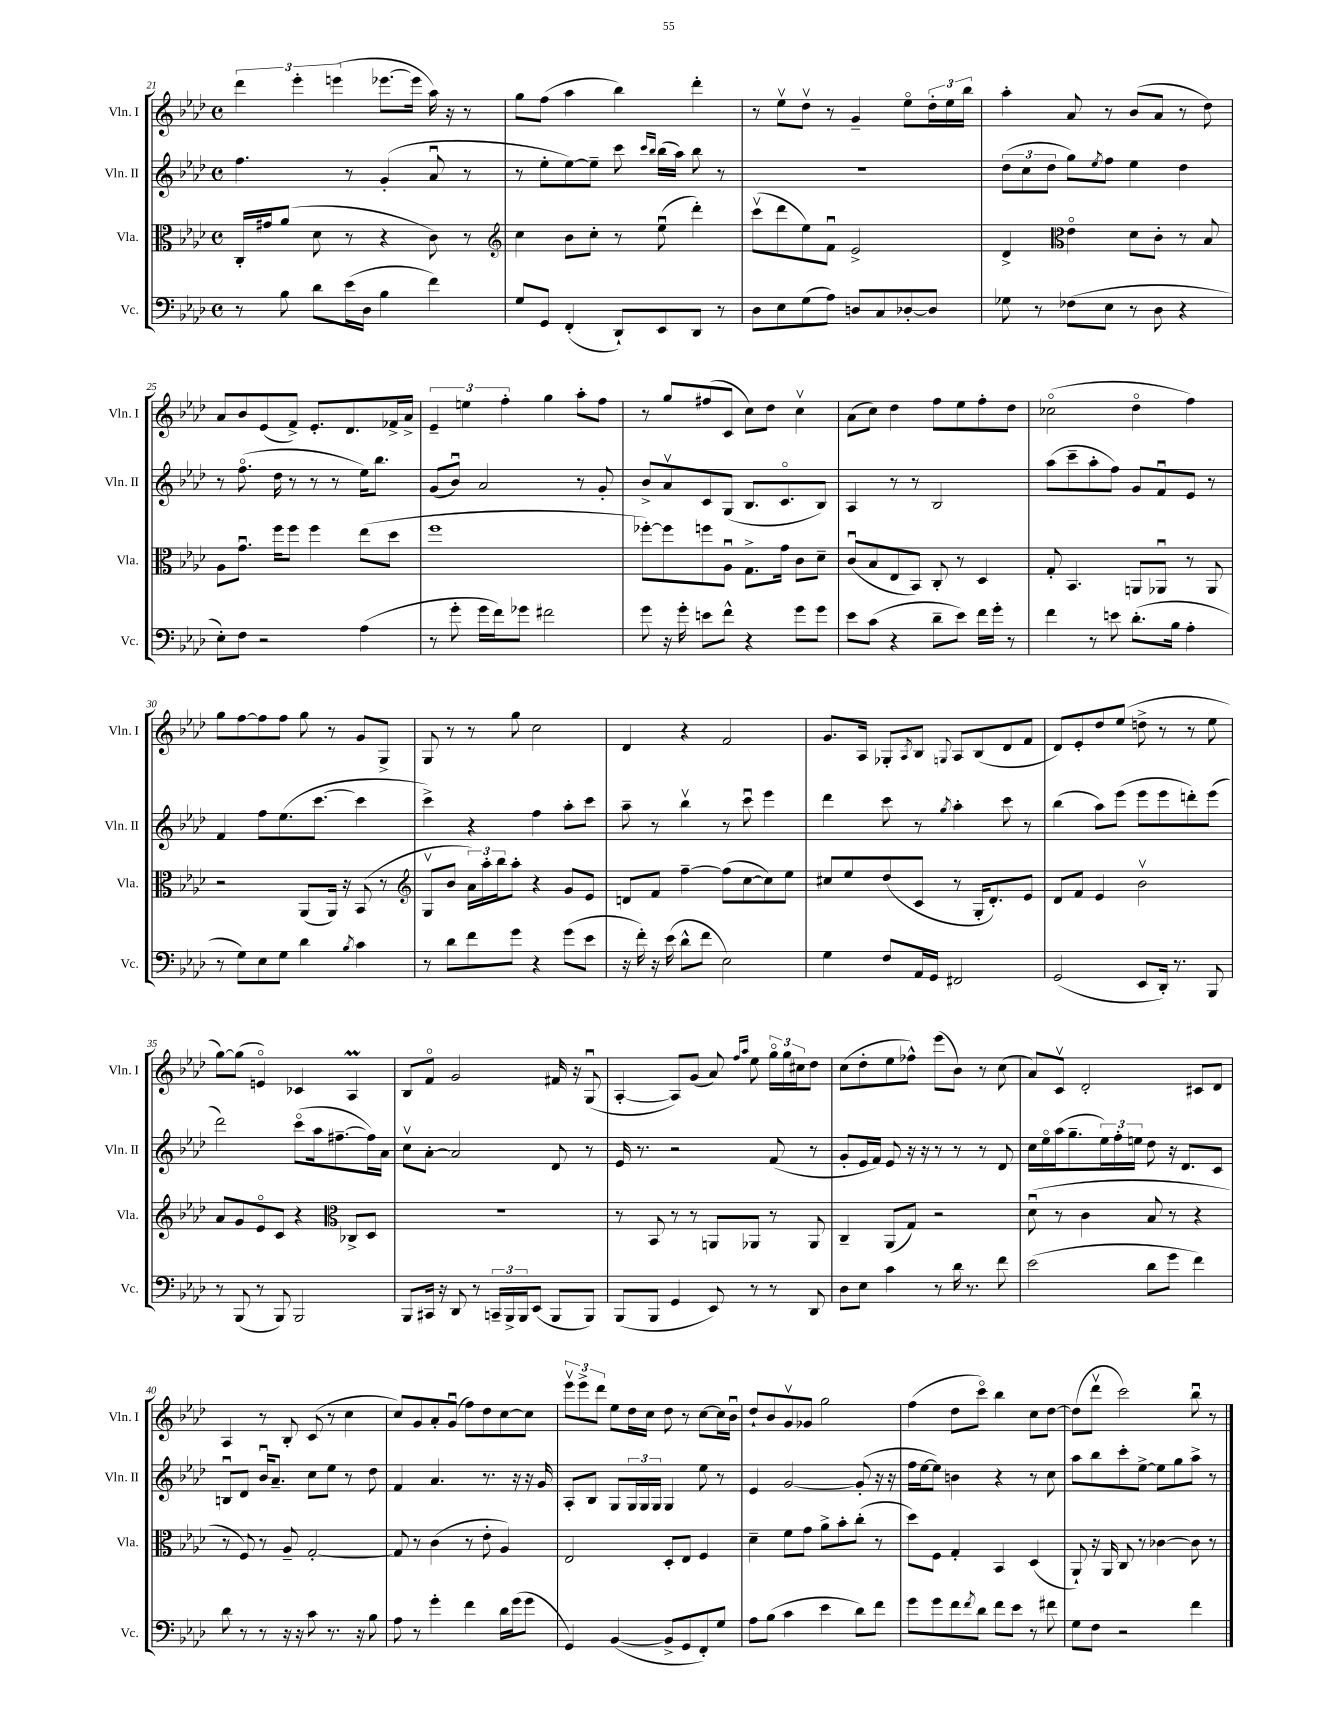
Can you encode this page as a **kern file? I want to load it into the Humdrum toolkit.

**kern	**kern	**kern	**kern
*staff4	*staff3	*staff2	*staff1
*clefF4	*clefC3	*clefG2	*clefG2
*k[b-e-a-d-]	*k[b-e-a-d-]	*k[b-e-a-d-]	*k[b-e-a-d-]
*M4/4	*M4/4	*M4/4	*M4/4
*met(c)	*met(c)	*met(c)	*met(c)
8r	16C'	4.ff	6ddd-
.	16g#	.	.
8B-	(8a-	.	.
.	.	.	6eee-'
8d-	8d-	.	.
.	.	.	(6eee
(16e-	8r	8r	.
16D-	.	.	.
4B-	4r	(4g'	[8.eee-
.	.	.	16eee-]
4f)	8c)	8a-u	16aa-)
.	.	.	16r
.	8r	8r	8r
=	=	=	=
*	*clefG2	*	*
8G	4cc	8r	8gg
8GG	.	8ee-'	(8ff
(4FF'	8b-	[8ee-)	4aa-
.	8cc'	8ee-~]	.
8DD-`)	8r	8ccc	4bb-)
.	.	16qqccc	.
.	.	16qqbb-	.
8EE-	(8ee-u	(16bb-	.
.	.	16aa-)	.
8DD-	4ddd-')	8bb-	4ddd-'
8r	.	8r	.
=	=	=	=
8D-	(8cccv	1r	8r
8E-	8ddd-	.	8ee-v
(8G	8ee-)	.	8dd-v
8A-)	8fu	.	8r
8D	2e-^	.	4g~
8C	.	.	.
[8D-'	.	.	8ee-o
8D-]	.	.	24dd-'
.	.	.	24ee-
.	.	.	24bb-
=	=	=	=
8G-	4d-^	(12dd-	4aa-'
.	.	12cc	.
8r	.	.	.
.	.	12dd-	.
*	*clefC3	*	*
(8F-	4e-o	8gg)	8a-
.	.	8qee-	.
8E-	.	8ff	8r
8r	8d-	4ee-	(8b-
8D-	8c'	.	8a-
4r	8r	4dd-	8r
.	8B-	.	8dd-)
=	=	=	=
8E-')	8A-	8r	8a-
8F	8.gu	(8.ffo	8b-
2r	.	.	(8e-
.	16ff	16dd-	.
.	8ff	8r	8f^)
.	4ff	8r	8.e-'
.	.	8r	.
.	.	.	8.d-
(4A-	(8ee-	16ee-)	.
.	.	8.bb-	.
.	8dd-	.	16f-^
.	.	.	16a-^
=	=	=	=
8r	1ff	(8g	6e-~
8g'	.	8b-u)	.
.	.	.	6ee
16g	.	2a-	.
16f)	.	.	.
.	.	.	6ff'
8g-	.	.	.
2f#	.	.	4gg
.	.	8r	8aa-'
.	.	8g'	8ff
=	=	=	=
8g	[8ff-')	8b-^	8r
16r	8ff-]	8a-v	8gg
16g'	.	.	.
8e	8ff	8c	(8ff#
8f^^	8A-u	(8G	8c
4r	8.G^	8.B-	8cc)
.	.	.	8dd-
.	16g	8.co	.
8g	8c	.	4ccv
8g	8d-~	8B-)	.
=	=	=	=
8e-	(8cu	4A-	(8a-
(8c	8B-	.	8cc)
4r	8E-	8r	4dd-
.	8BB-)	8r	.
8d-~	8C'	2B-	8ff
8e-)	8r	.	8ee-
16f	4D-	.	8ff'
16g'	.	.	.
8r	.	.	8dd-
=	=	=	=
4f	8G'	(8aa-	(2cc-o
.	4.BB-	8ccc~	.
8r	.	8aa-'	.
8e	.	8ff)	.
(8.d-'	8AA	8g	4dd-o
.	8AA-u	8fu	.
16B-	.	.	.
4A-'	8r	8e-	4ff)
.	8AA-	8r	.
=	=	=	=
8r	2r	4f	8gg
8G)	.	.	[8ff
8E-	.	8ff	8ff]
8G	.	(8.ee-	8ff
4d-	(8AA-	.	8gg
.	.	[8.ccc	.
.	16AA-)	.	8r
.	16r	.	.
8qB-	.	.	.
4c	(8BB-	4ccc]	8g
.	8r	.	8G^
=	=	=	=
*	*clefG2	*	*
8r	8Gv	4ccc^)	8G
8d-	8b-	.	8r
8f	24a-)	4r	8r
.	24aa-'	.	.
.	24bb-	.	.
8g	8aa-'	.	8gg
4r	4r	4ff	2cc
(8g	8g	8aa-'	.
8e-	8e-	8ccc	.
=	=	=	=
16r	8d	8aa-~	4d-
16f')	.	.	.
16r	8f	8r	.
(16e-	.	.	.
8d-^^	[4ff~	4bb-v	4r
8f	.	.	.
2E-)	(8ff]	8r	2f
.	[8cc	8cccu	.
.	8cc])	4eee-	.
.	8ee-	.	.
=	=	=	=
4G	8cc#	4ddd-	8.g
.	8ee-	.	.
.	.	.	16A-
8F	(8dd-	8ccc	8G-'
.	.	.	8qA-
16AA-	8c	8r	8B-
16GG	.	.	.
.	.	8qgg	8qqG
2FF#	8r	4aa-'	8A-
.	16G'	.	(8B-
.	8.d-')	.	.
.	.	8ccc	8d-
.	8e-	8r	8f
=	=	=	=
(2GG	8d-	(4bb-	8d-)
.	8f	.	8e-'
.	4e-	8aa-)	8dd-
.	.	(8eee-	(8ee-
8EE-	2b-v	8eee-	8dd^
16DD-')	.	8eee-	8r
8.r	.	.	.
.	.	8ddd')	8r
8BBB-	.	(8eee-	8ee-
=	=	=	=
8r	8a-	2ddd-)	[8gg)
(8BBB-	8g	.	(8gg]
8r	8e-o	.	4eo)
8BBB-)	8c	.	.
2BBB-	4r	(8ccco	4c-
.	.	16aa-	.
.	.	[8.ff#~	.
*	*clefC3	*	*
.	8C-^	.	4A-
.	8D-	16ff#])	.
.	.	16a-	.
=	=	=	=
8BBB-	1r	8ccv	8B-
16CC#	.	[8a-'	8fo
16r	.	.	.
8DD-	.	2a-]	2g
8r	.	.	.
24CC~	.	.	.
24BBB-^	.	.	.
24BBB-	.	.	.
(8EE-	.	.	.
8BBB-	.	8d-	16f#
.	.	.	16r
8BBB-)	.	8r	(8Gu
=	=	=	=
(8BBB-	8r	16e-	[4A-'
.	.	8.r	.
8BBB-	8BB-	.	.
4GG	8r	2r	8A-])
.	8r	.	(8g
8EE-)	8AA	.	8a-)
.	.	.	16qqff
.	.	.	16qqaa-
8r	8AA-	.	8ee-
8r	8r	(8f	24ggo
.	.	.	24gg
.	.	.	24cc#
8DD-	8AA-	8r	8dd-
=	=	=	=
8D-	4C~	8g'	(8cc
8E-	.	16e-	8dd-'
.	.	16f)	.
4c	(8AA-	8e-	8ee-
.	8G)	16r	8ff-^^)
.	.	16r	.
8r	2r	8r	(8eee-
16d-	.	8r	8b-)
8.r	.	.	.
.	.	8r	8r
8f	.	8d-	(8cc
=	=	=	=
(2e-	(8d-u	16cc	8a-)
.	.	16ee-o	.
.	8r	(16aa-	8cv
.	.	8.gg~	.
.	4c	.	2d-'
.	.	24ee-)	.
.	.	24ff'	.
.	.	24ee	.
8d-	8B-	8dd-	.
8g	8r	16r	.
.	.	8.d-	.
4f)	4r	.	8c#
.	.	8c	8d-
=	=	=	=
8d-	8r	8Bu	4A-
8r	8F)	8d-	.
8r	8r	16b-u	8r
.	.	8.a-~	.
16r	8A-~	.	8B-'
16r	.	.	.
8c	[2G'	8cc	(8c
8.r	.	8ee-	8r
.	.	8r	4cc
16r	.	.	.
8B-	.	8dd-	.
=	=	=	=
8A-	8G]	4f	8cc)
8r	8r	.	8g
4g'	(4c	4.a-	8a-'
.	.	.	(8gu
4f	8r	.	8ff)
.	8e-'	8.r	8dd-
16d-	4A-)	.	[8cc
(16g	.	16r	.
8g	.	16r	8cc]
.	.	16g	.
=	=	=	=
4GG)	2E-	8A-'	12eee-v
.	.	.	12eee-^
.	.	8B-	.
.	.	.	12ddd-
([4BB-	.	8G	8ee-
.	.	24G	16dd-
.	.	24G	.
.	.	.	16cc
.	.	24G	.
8BB-^]	8D-'	4G	8dd-
8GG	8E-	.	8r
8FF')	4F	8ee-	[8cc
8G	.	8r	16cc]
.	.	.	16b-u
=	=	=	=
8A-	4d-~	4e-	8dd-`
(8B-	.	.	8b-
4c	8f	[2g	8gv
.	8g	.	8g-
4e-	8a-^	.	2gg
.	8b-'	.	.
8d-)	(8cc'	(8g']	.
8f	8r	16r	.
.	.	16r	.
=	=	=	=
8g	8dd-)	16ff	(4ff
.	.	[16ee-	.
8g	8F	8ee-])	.
8f	4G'	4b	8dd-
8qf	.	.	.
8d-	.	.	8ccco)
8f	4BB-	4r	4bb-
8e-	.	.	.
8r	(4D-	8r	8cc
8f#	.	8cc	[8dd-
=	=	=	=
8G	8AA-`)	8aa-	(8dd-]
8F	16r	8bb-	8ddd-v
.	16AA-	.	.
2r	8C	8ccc'	2ccc)
.	8r	[8ee-^	.
.	[4c-	8ee-]	.
.	.	8gg	.
4f	8c-]	8aa-^	8bb-u
.	8r	8r	8r
==	==	==	==
*-	*-	*-	*-
